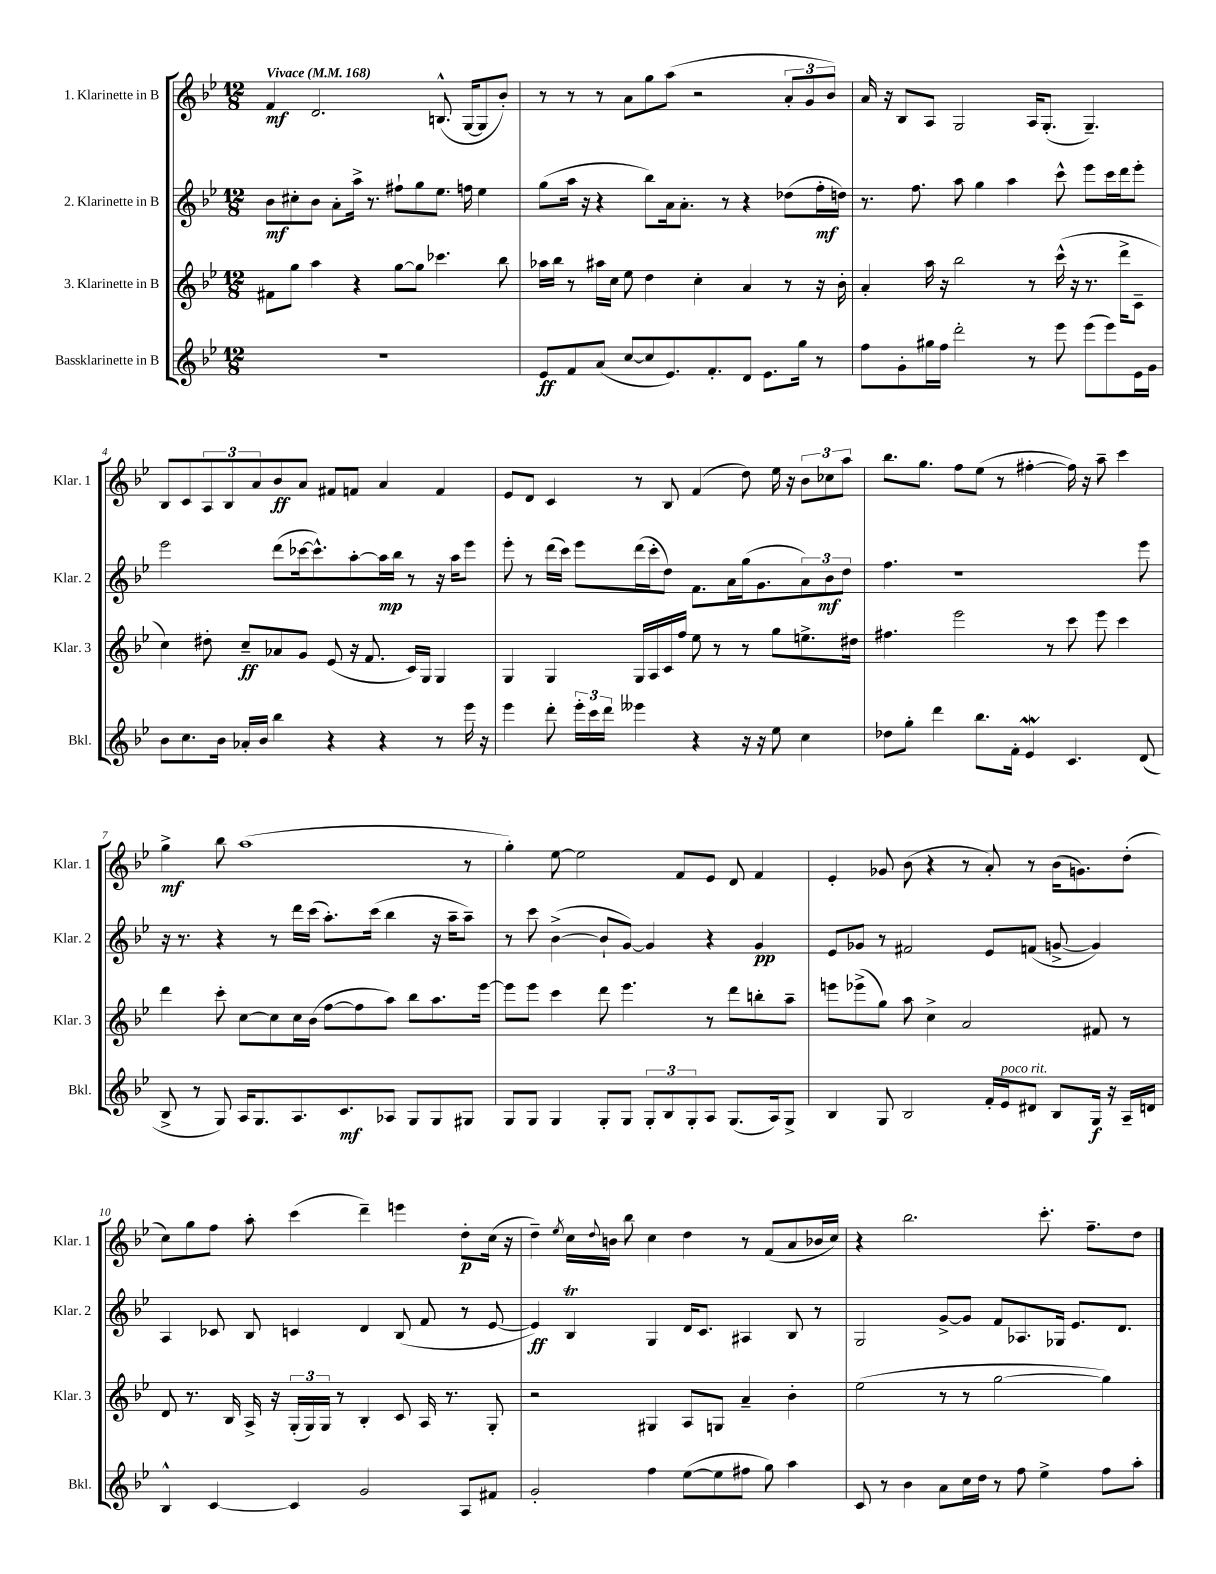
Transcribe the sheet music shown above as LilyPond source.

<<
\new StaffGroup <<
\new Staff = "s0" \with { instrumentName = "1. Klarinette in B" shortInstrumentName = "Klar. 1" } {
    \clef treble \key bes \major \numericTimeSignature \time 12/8 \tempo "Vivace" 4 = 168
    f'4\mf d'2. b8.-^( g16~ g8 bes'8-.) |
    r8 r8 r8 a'8 g''8 a''8( r2 \tuplet 3/2 { a'8-. g'8 bes'8) } |
    a'16 r16 bes8 a8 g2 a16 g8.-.( g4.--) |
    bes8 c'8 \tuplet 3/2 { a8 bes8 a'8 } bes'8\ff a'8 fis'8 f'8 a'4 f'4 |
    ees'8 d'8 c'4 r8 bes8 f'4( d''8) ees''16 r16 \tuplet 3/2 { bes'8 ces''8 a''8 } |
    bes''8. g''8. f''8 ees''8( r8 fis''4~-. fis''16) r16 a''8-- c'''4 |
    g''4->\mf bes''8 a''1( r8 |
    g''4-.) ees''8~ ees''2 f'8 ees'8 d'8 f'4 |
    ees'4-. ges'8 bes'8( r4 r8 a'8-.) r8 bes'16( g'8.) d''8-.( |
    c''8) g''8 f''8 a''8-. c'''4( d'''4--) e'''4 d''8-.\p c''16( r16 |
    d''4--) \acciaccatura { ees''8 } c''16 \appoggiatura { d''8 } b'16 bes''8 c''4 d''4 r8 f'8( a'8 bes'16 c''16) |
    r4 bes''2. c'''8.-. f''8.-- d''8 \bar "|." |
}
\new Staff = "s1" \with { instrumentName = "2. Klarinette in B" shortInstrumentName = "Klar. 2" } {
    \clef treble \key bes \major \numericTimeSignature \time 12/8
    bes'8\mf cis''8-. bes'8 a'8-. a''16-> r8. fis''8-! g''8 ees''8. f''16 ees''4 |
    g''8( a''16 r16 r4 bes''8) a'16 a'8.-. r8 r4 des''8( f''16-.\mf d''16) |
    r8. f''8. a''8 g''4 a''4 c'''8-^ ees'''8 c'''16 d'''16 ees'''8-. |
    ees'''2 d'''8( ces'''16~ ces'''8.-^) a''8~-. a''16\mp bes''16 r8 r16 a''16 ees'''8 |
    ees'''8-. r8 d'''16( c'''16) ees'''8 d'''16( c'''16-. d''8) f'8. a'16 g''16( g'8. \tuplet 3/2 { a'8) bes'8\mf d''8 } |
    f''4. r1 ees'''8 |
    r16 r8. r4 r8 d'''16 c'''16( a''8.-.) c'''16( bes''4 r16 a''16-- a''8--) |
    r8 c'''8 bes'4~->( bes'8-! g'8~) g'4 r4 g'4\pp |
    ees'8 ges'8 r8 fis'2 ees'8 f'8( g'8~-> g'4) |
    a4 ces'8 bes8 c'4 d'4 bes8( f'8 r8 ees'8~ |
    ees'4\ff) bes4\trill g4 d'16 c'8. ais4 bes8 r8 |
    g2 g'8~-> g'8 f'8 aes8. ges16 ees'8. d'8. \bar "|." |
}
\new Staff = "s2" \with { instrumentName = "3. Klarinette in B" shortInstrumentName = "Klar. 3" } {
    \clef treble \key bes \major \numericTimeSignature \time 12/8
    fis'8 g''8 a''4 r4 g''8~ g''8 ces'''4. bes''8 |
    aes''16 bes''16 r8 ais''16 c''16 ees''8 d''4 c''4-. a'4 r8 r16 bes'16-. |
    a'4-. a''16 r16 bes''2 r8 c'''16-^( r16 r8. d'''16-> c'8-- |
    c''4) dis''8-. c''8--\ff aes'8 g'8 ees'8( r16 f'8. c'16) g16 g4 |
    g4 g4 g16 a16 c'16 f''16 ees''8 r8 r8 g''8 e''8.-> dis''16 |
    fis''4. ees'''2 r8 c'''8 ees'''8 c'''4 |
    d'''4 c'''8-. c''8~ c''8 c''16 bes'16( f''8~ f''8 a''8) bes''8 a''8. ees'''16~ |
    ees'''8 ees'''8 c'''4 d'''8 ees'''4. r8 d'''8 b''8-. a''8-- |
    e'''8 ees'''8->( g''8) a''8 c''4-> a'2 fis'8 r8 |
    d'8 r8. bes16 a16-> r16 \tuplet 3/2 { g16-.( g16) g16 } r8 bes4-. c'8 a16 r8. g8-. |
    r2 gis4 a8 g8 a'4-- bes'4-. |
    ees''2( r8 r8 g''2~ g''4) \bar "|." |
}
\new Staff = "s3" \with { instrumentName = "Bassklarinette in B" shortInstrumentName = "Bkl." } {
    \clef treble \key bes \major \numericTimeSignature \time 12/8
    R1. |
    ees'8\ff f'8 a'8( c''8~ c''8 ees'8.) f'8.-. d'8 ees'8. g''16 r8 |
    f''8 g'8-. gis''16 f''16 d'''2-. r8 ees'''8 ees'''8( ees'''8) ees'16 g'16 |
    bes'8 c''8. bes'16 aes'16-. bes'16 bes''4 r4 r4 r8 ees'''16 r16 |
    ees'''4 d'''8-. \tuplet 3/2 { ees'''16-. c'''16 d'''16 } eeses'''4 r4 r16 r16 ees''8 c''4 |
    des''8 g''8-. d'''4 bes''8. f'16-. ees'4\mordent c'4. d'8( |
    bes8-> r8 g8) a16 g8. a8. c'8.\mf aes8 g8 g8 gis8 |
    g8 g8 g4 g8-. g8 \tuplet 3/2 { g8-. bes8 g8-. } a8 g8.( a16) g8-> |
    bes4 g8 bes2 f'16-. ees'16^\markup { \italic "poco rit." } dis'8 bes8 g16\f r16 a16-- d'16 |
    bes4-^ c'4~ c'4 g'2 a8 fis'8 |
    g'2-. f''4 ees''8~( ees''8 fis''8 g''8) a''4 |
    c'8 r8 bes'4 a'8 c''16 d''16 r8 f''8 ees''4-> f''8 a''8-. \bar "|." |
}
>>
>>
